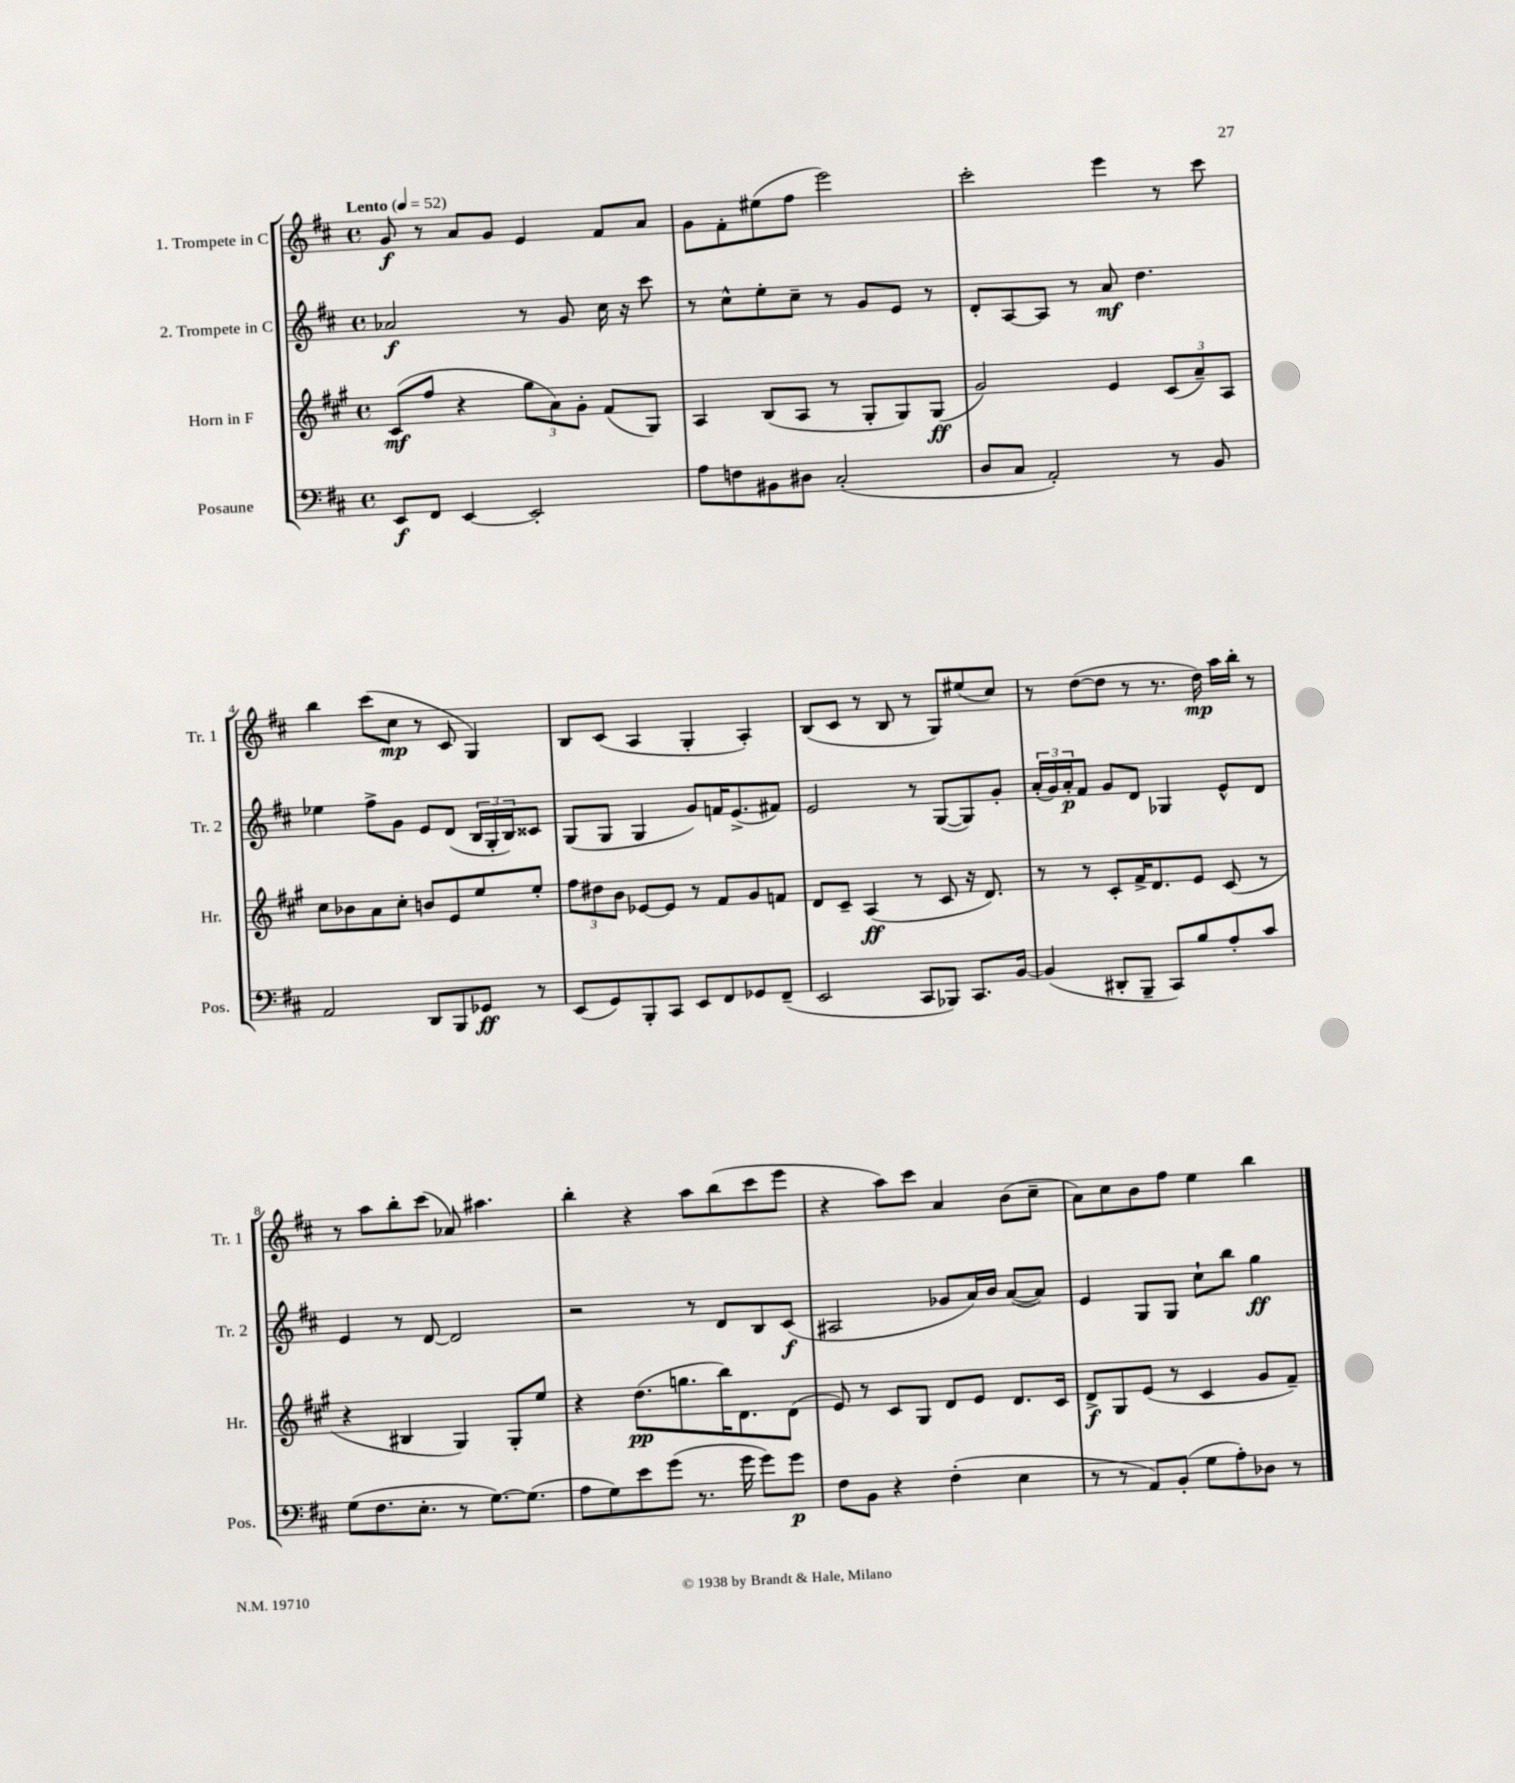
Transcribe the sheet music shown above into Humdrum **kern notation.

**kern	**dynam	**kern	**dynam	**kern	**dynam	**kern	**dynam
*part4	*part4	*part3	*part3	*part2	*part2	*part1	*part1
*staff4	*staff4	*staff3	*staff3	*staff2	*staff2	*staff1	*staff1
*I"Posaune	*	*I"Horn in F	*	*I"2. Trompete in C	*	*I"1. Trompete in C	*
*I'Pos.	*	*I'Hr.	*	*I'Tr. 2	*	*I'Tr. 1	*
*clefF4	*	*clefG2	*	*clefG2	*	*clefG2	*
*k[f#c#]	*	*k[f#c#g#]	*	*k[f#c#]	*	*k[f#c#]	*
*M4/4	*	*M4/4	*	*M4/4	*	*M4/4	*
*met(c)	*	*met(c)	*	*met(c)	*	*met(c)	*
*MM52	*	*MM52	*	*MM52	*	*MM52	*
=1	=1	=1	=1	=1	=1	=1	=1
!	!	!	!	!	!	!LO:TX:a:B:t=Lento	!
8EE/L	f	(8c#/L	mf	2a-X/	f	8g/	f
8FF#/J	.	8ff#/J	.	.	.	8r	.
[4EE/	.	4r	.	.	.	8a/L	.
.	.	.	.	.	.	8g/J	.
2EE'/]	.	12gg#\L	.	8r	.	4e/	.
.	.	12a\)	.	.	.	.	.
.	.	.	.	8g/	.	.	.
.	.	12g#'\J	.	.	.	.	.
.	.	(8f#/L	.	16cc#\	.	8f#/L	.
.	.	.	.	16r	.	.	.
.	.	8G#/J)	.	8ccc#\	.	8a/J	.
=2	=2	=2	=2	=2	=2	=2	=2
8A\L	.	4A/	.	8r	.	8g\L	.
8Fn\	.	.	.	8cc#^^\L	.	8f#'\	.
8BB#X\	.	(8B/L	.	8ee'\	.	(8ee#X\	.
8D#X\J	.	8A/J	.	8cc#~\J	.	8ff#\J	.
(2C#'/	.	8r	.	8r	.	2eee\)	.
.	.	8G#'/L	.	8g/L	.	.	.
.	.	8G#/)	.	8e/J	.	.	.
.	.	(8G#/J	ff	8r	.	.	.
=3	=3	=3	=3	=3	=3	=3	=3
8D/L	.	2g#/)	.	8d'/L	.	2ccc#'\	.
8C#/J	.	.	.	[8A/	.	.	.
2AA'/)	.	.	.	8A/J]	.	.	.
.	.	.	.	8r	.	.	.
.	.	4e/	.	8a/	mf	4eee\	.
.	.	.	.	4.dd\	.	.	.
8r	.	(12c#/L	.	.	.	8r	.
.	.	12a~/)	.	.	.	.	.
8BB/	.	.	.	.	.	8ccc#\	.
.	.	12A/J	.	.	.	.	.
!!LO:LB:g=z
=4	=4	=4	=4	=4	=4	=4	=4
2AA/	.	8cc#\L	.	4ee-X\	.	4bb\	.
.	.	8b-X\	.	.	.	.	.
.	.	8a\	.	8ff#^\L	.	(8ccc#\L	.
.	.	8cc#'\J	.	8g\J	.	8cc#\J	mp
8DD/L	.	8bn/L	.	8e/L	.	8r	.
8BBB/	.	8e/	.	(8d/J	.	8c#/	.
8GG-X/J	ff	8ee/	.	24B/LL	.	4G/)	.
.	.	.	.	24G'/	.	.	.
.	.	.	.	24B/J)	.	.	.
8r	.	8ee'/J	.	8c##X/J	.	.	.
=5	=5	=5	=5	=5	=5	=5	=5
(8EE/L	.	12ff#\L	.	(8G/L	.	8B/L	.
.	.	12dd#X\	.	.	.	.	.
8GG/)	.	.	.	8G/J	.	(8c#/J	.
.	.	12b\J	.	.	.	.	.
8BBB'/	.	[8e-X/L	.	4G/	.	4A/	.
8CC#/J	.	8e-/J]	.	.	.	.	.
8EE/L	.	8r	.	8g/L)	.	4G'/	.
8FF#/	.	8f#/L	.	16fn/K	.	.	.
.	.	.	.	(8.e^/	.	.	.
8GG-X/	.	8g#/	.	.	.	4A'/)	.
(8FF#~/J	.	8fn/J	.	8f#X/J)	.	.	.
=6	=6	=6	=6	=6	=6	=6	=6
2EE/	.	8d/L	.	2e/	.	(8B/L	.
.	.	8c#~/J	.	.	.	8c#/J	.
.	.	(4A/	ff	.	.	8r	.
.	.	.	.	.	.	8B/	.
8CC#/L	.	8r	.	8r	.	8r	.
8BBB-X/J)	.	8c#/	.	([8G/L	.	8G/L)	.
8.CC#/L	.	16r	.	8G/])	.	(8ee#X/	.
.	.	8.d/)	.	.	.	.	.
.	.	.	.	8g'/J	.	8cc#/J)	.
[16BB/Jk	.	.	.	.	.	.	.
=7	=7	=7	=7	=7	=7	=7	=7
(4BB/]	.	8r	.	(24a'/LL	.	8r	.
.	.	.	.	24g/)	.	.	.
.	.	.	.	24a'/J	p	.	.
.	.	8r	.	8f#/J	.	([8dd\L	.
8DD#X'/L	.	8c#'/L	.	8g/L	.	8dd\J]	.
8BBB~/J	.	16f#^/K	.	8d/J	.	8r	.
.	.	8.d/	.	.	.	.	.
8CC#/L)	.	.	.	4G-X/	.	8.r	.
8B/	.	8e/J	.	.	.	.	.
.	.	.	.	.	.	16dd\)	mp
8A'/	.	(8c#/	.	8e^^/L	.	16aa\LL	.
.	.	.	.	.	.	16bb'\JJ	.
8c#/J	.	8r	.	8d/J	.	8r	.
!!LO:LB:g=z
=8	=8	=8	=8	=8	=8	=8	=8
(8G\L	.	4r	.	4e/	.	8r	.
8.F#\	.	.	.	.	.	8aa\L	.
.	.	4B#X/	.	8r	.	8bb'\	.
8.E'\J	.	.	.	.	.	.	.
.	.	.	.	[8d/	.	(8ccc#\J	.
8r	.	4G#/)	.	2d/]	.	8a-X/)	.
[8.G\L)	.	.	.	.	.	4.aa#X\	.
.	.	8G#'/L	.	.	.	.	.
(8.G\J]	.	.	.	.	.	.	.
.	.	8ee/J	.	.	.	.	.
=9	=9	=9	=9	=9	=9	=9	=9
8A\L	.	4r	.	2r	.	4bb'\	.
8G\)	.	.	.	.	.	.	.
8e\	.	(8.dd\L	pp	.	.	4r	.
(8g\J	.	.	.	.	.	.	.
.	.	8.ggn\	.	.	.	.	.
8.r	.	.	.	8r	.	8aa\L	.
.	.	16bb\K)	.	8d/L	.	(8bb\	.
16g\	.	8.d\	.	.	.	.	.
8g\L)	.	.	.	8B/	.	8ccc#\	.
8g\J	p	(8d\J	.	(8c#/J	f	8eee\J	.
=10	=10	=10	=10	=10	=10	=10	=10
8F#\L	.	8e/)	.	2A#X/	.	4r	.
8BB\J	.	8r	.	.	.	.	.
4r	.	8c#/L	.	.	.	8aa\L)	.
.	.	8G#/J	.	.	.	8ccc#\J	.
(4F#'\	.	8d/L	.	8g-X/L	.	4a/	.
.	.	8e/J	.	16a/L)	.	.	.
.	.	.	.	16b/JJ	.	.	.
4E\	.	8.d/L	.	([8a/L	.	(8b\L	.
.	.	.	.	8a/J])	.	8cc#~\J	.
.	.	16c#/Jk	.	.	.	.	.
=11	=11	=11	=11	=11	=11	=11	=11
8r	.	8d^/L	f	4e/	.	8a\L)	.
8r	.	8G#/	.	.	.	8cc#\	.
8AA/L)	.	(8e/J	.	8G/L	.	8b\	.
(8BB'/J	.	8r	.	8G/J	.	8ff#\J	.
8G\L	.	4c#/	.	8cc#`\L	.	4ee\	.
8A'\)	.	.	.	8bb\J	.	.	.
8D-X\J	.	8g#/L	.	4gg\	ff	4bb\	.
8r	.	8f#~/J)	.	.	.	.	.
==	==	==	==	==	==	==	==
*-	*-	*-	*-	*-	*-	*-	*-
